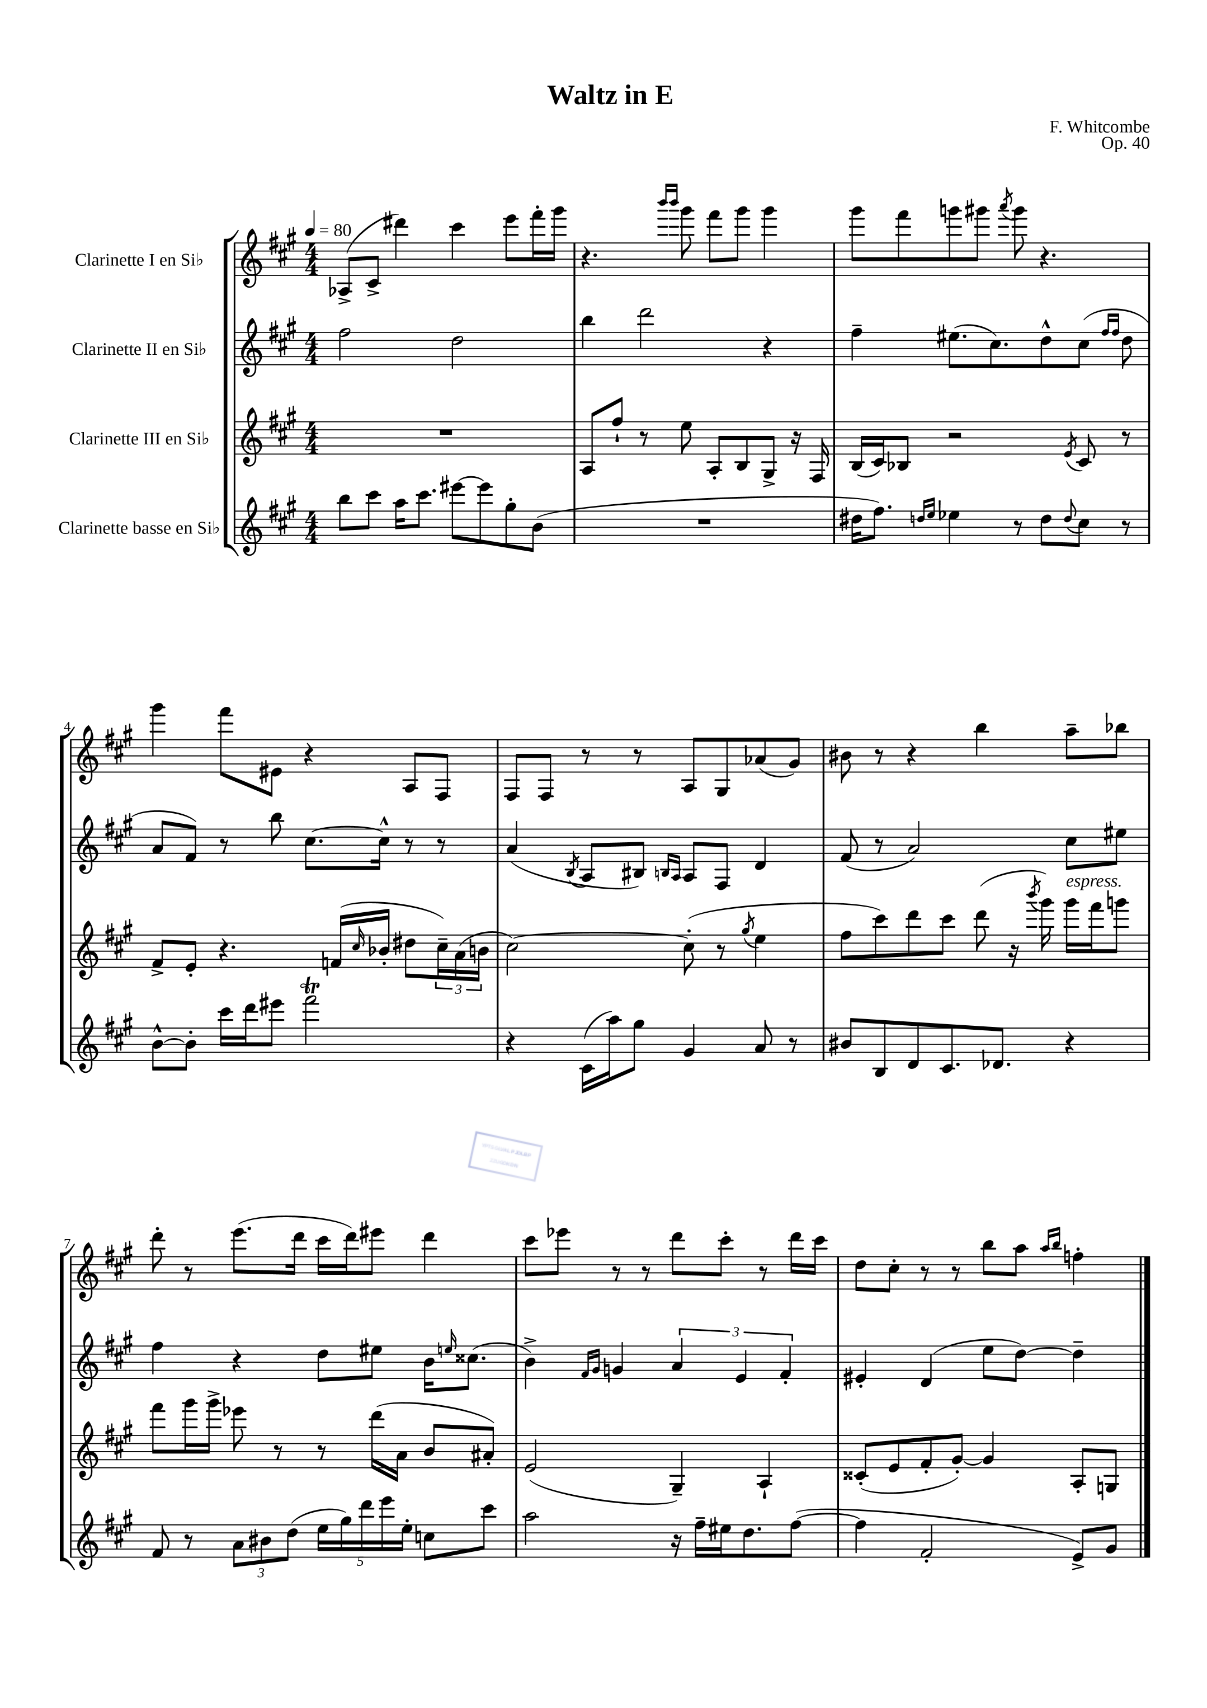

**kern	**kern	**kern	**kern
*staff4	*staff3	*staff2	*staff1
*clefG2	*clefG2	*clefG2	*clefG2
*k[f#c#g#]	*k[f#c#g#]	*k[f#c#g#]	*k[f#c#g#]
*M4/4	*M4/4	*M4/4	*M4/4
*MM80	*MM80	*MM80	*MM80
8bb	1r	2ff#	(8A-^
8ccc#	.	.	8c#^
16aa	.	.	4ddd#)
8.ccc#	.	.	.
[8eee#	.	2dd	4ccc#
8eee#]	.	.	.
8gg#'	.	.	8eee
(8b	.	.	16fff#'
.	.	.	16ggg#
=	=	=	=
1r	8A	4bb	4.r
.	8ff#`	.	.
.	8r	2ddd	.
.	.	.	16qqbbb
.	.	.	16qqbbb
.	8ee	.	8ggg#
.	8A'	.	8fff#
.	8B	.	8ggg#
.	8G#^	4r	4ggg#
.	16r	.	.
.	16F#	.	.
=	=	=	=
16dd#	(16B	4ff#~	8ggg#
8.ff#)	16c#)	.	.
.	8B-	.	8fff#
16qqdd	.	.	.
16qqee	.	.	.
4ee-	2r	(8.ee#	8ggg
.	.	.	8ggg#
.	.	8.cc#)	.
.	.	.	8qaaa
8r	.	.	8ggg#
8dd	.	8dd^^	4.r
8qqdd	8qe	.	.
8cc#	8c#	(8cc#	.
.	.	16qqff#	.
.	.	16qqff#	.
8r	8r	8dd	.
=	=	=	=
[8b^^	8f#^	8a	4ggg#
8b']	8e'	8f#)	.
16ccc#	4.r	8r	8fff#
16ddd	.	.	.
8eee#	.	8bb	8e#
2fff#	.	[8.cc#	4r
.	(16f	.	.
.	16qqcc#	.	.
.	16b-'	16cc#^^]	.
.	8dd#	8r	8A
.	24cc#~)	8r	8F#
.	(24a	.	.
.	24b	.	.
=	=	=	=
4r	[2cc#)	(4a	8F#
.	.	.	8F#
.	.	8qB	.
(16c#	.	8A	8r
16aa)	.	.	.
8gg#	.	8B#)	8r
.	.	16qqB	.
.	.	16qqA	.
4g#	(8cc#']	8A	8A
.	8r	8F#	8G#
.	8qgg#	.	.
8a	4ee	4d	(8a-
8r	.	.	8g#)
=	=	=	=
8b#	8ff#	(8f#	8b#
8B	8ccc#)	8r	8r
8d	8ddd	2a)	4r
8.c#	8ccc#	.	.
.	(8ddd	.	4bb
8.d-	.	.	.
.	16r	.	.
.	8qbbb	.	.
.	16ggg#)	.	.
4r	16ggg#	8cc#	8aa~
.	16fff#	.	.
.	8ggg	8ee#	8bb-
=	=	=	=
8f#	8fff#	4ff#	8ddd'
8r	16ggg#	.	8r
.	16ggg#^	.	.
12a	8eee-	4r	(8.eee
12b#	.	.	.
.	8r	.	.
(12dd	.	.	.
.	.	.	16ddd
20ee	8r	8dd	16ccc#
20gg#)	.	.	.
.	.	.	16ddd)
20ddd	.	.	.
.	(16ddd	8ee#	8eee#
20eee	.	.	.
.	16a	.	.
20ee'	.	.	.
8cc	8b	16b	4ddd
.	.	16qqee	.
.	.	(8.cc##	.
8ccc#	8a#')	.	.
=	=	=	=
2aa	(2e	4b^)	8ccc#
.	.	.	8eee-
.	.	16qqf#	.
.	.	16qqg#	.
.	.	4g	8r
.	.	.	8r
16r	4G#~)	6a	8ddd
16ff#~	.	.	.
16ee#	.	.	8ccc#'
.	.	6e	.
8.dd	.	.	.
.	4A`	.	8r
.	.	6f#'	.
([8ff#	.	.	16ddd
.	.	.	16ccc#
=	=	=	=
4ff#]	(8c##'	4e#'	8dd
.	8e	.	8cc#'
2f#'	8f#'	(4d	8r
.	[8g#')	.	8r
.	4g#]	8ee	8bb
.	.	[8dd)	8aa
.	.	.	16qqaa
.	.	.	16qqbb
8e^)	8A'	4dd~]	4ff'
8g#	8G	.	.
==	==	==	==
*-	*-	*-	*-
